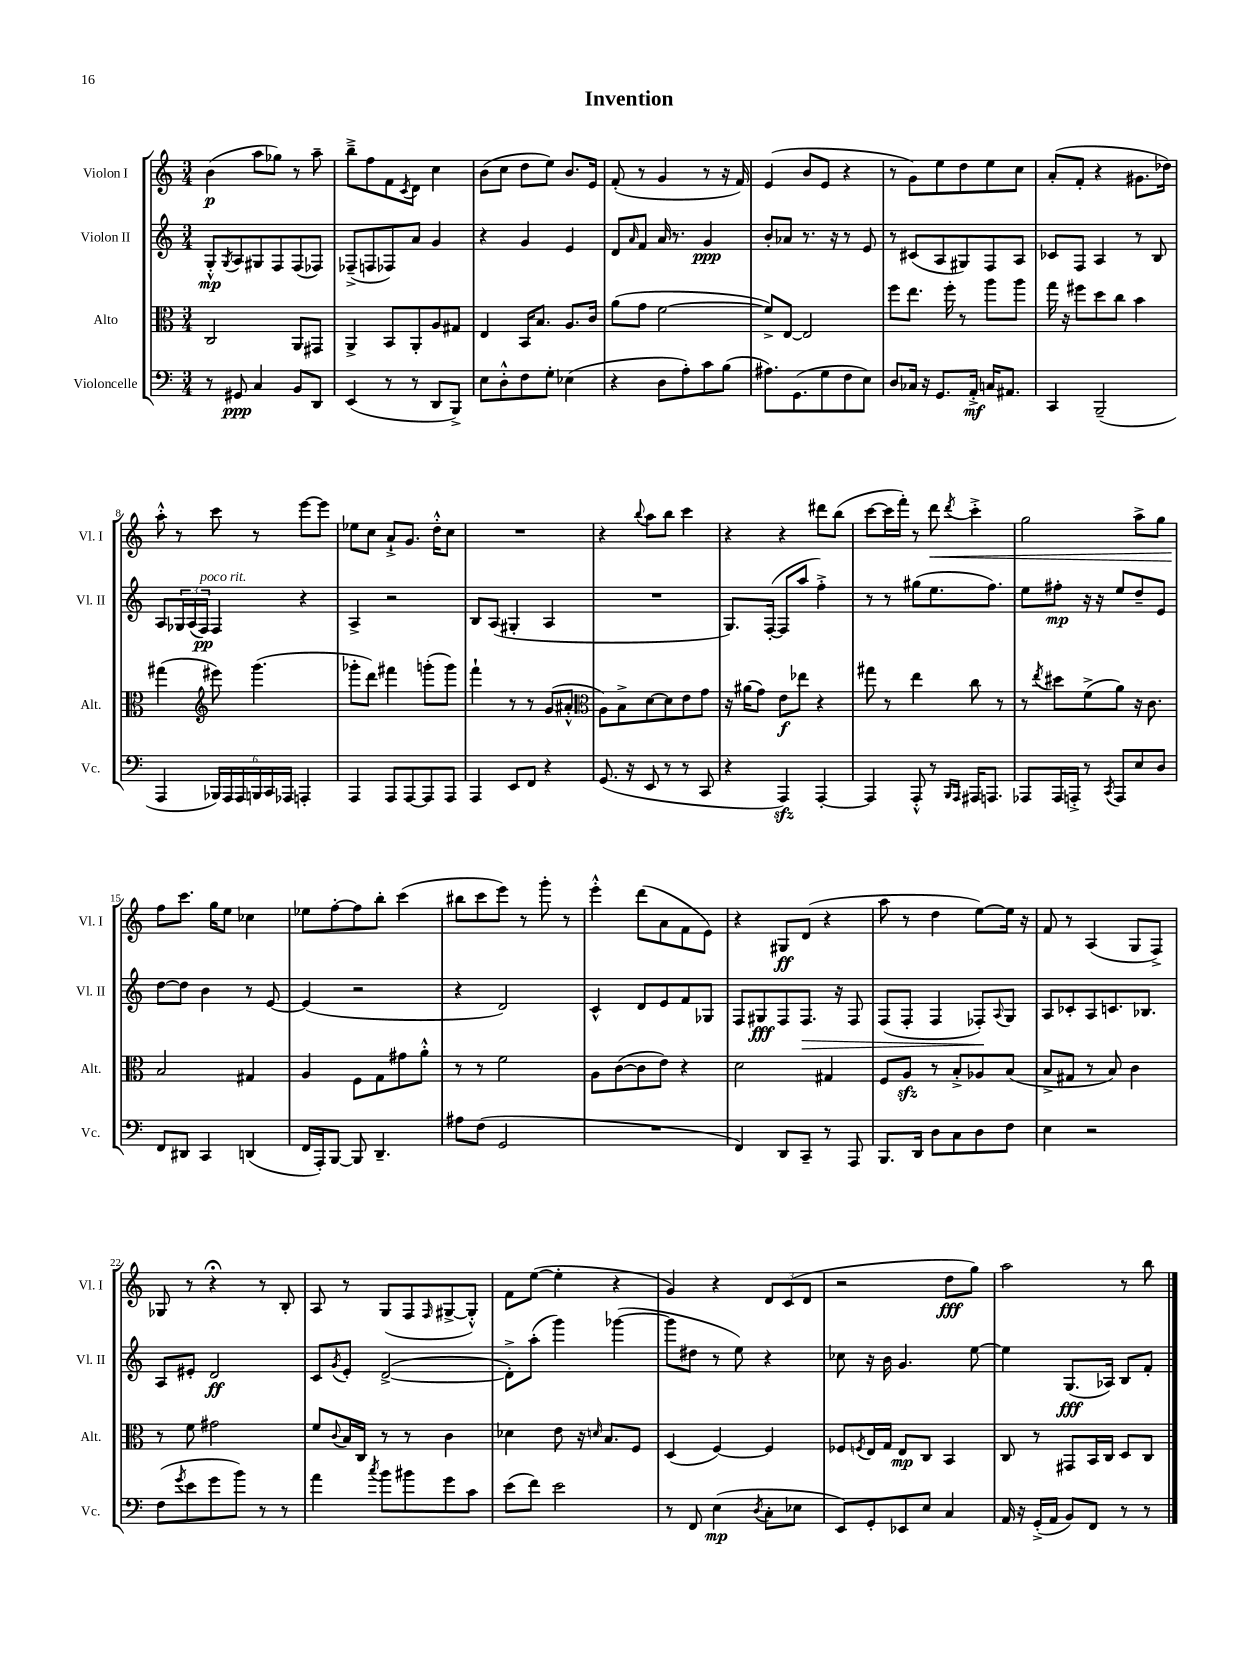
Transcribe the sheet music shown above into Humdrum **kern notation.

**kern	**kern	**kern	**kern
*staff4	*staff3	*staff2	*staff1
*clefF4	*clefC3	*clefG2	*clefG2
*k[]	*k[]	*k[]	*k[]
*M3/4	*M3/4	*M3/4	*M3/4
8r	2C	8G'^^	(4b
.	.	8qG	.
8GG#	.	8A	.
4C	.	8G#	8aa
.	.	8F	8gg-)
8BB	8AA	(8F	8r
8DD	8GG#	8F-)	8aa~
=	=	=	=
(4EE	4AA^	(8F-~^	8bb~^
.	.	8F	8ff
8r	8BB	8F-)	8f
.	.	.	8qc
8r	8AA'	8a	8d
8DD	8A	4g	4cc
8BBB^)	8G#	.	.
=	=	=	=
8E	4E	4r	(8b
8D'^^	.	.	8cc
8F	16BB	4g	8dd
.	8.B	.	.
8G'	.	.	8ee)
(4E-	8.A	4e	8.b
.	16c	.	16e
=	=	=	=
4r	(8a	8d	(8f'
.	.	16qqa	.
.	8g	8f	8r
8D	[2f	16a	4g
.	.	8.r	.
8A')	.	.	.
8c	.	4g	8r
(8B	.	.	16r
.	.	.	16f)
=	=	=	=
8.A#)	8f^])	8b'	(4e
.	[8E	8a-	.
(8.GG	.	.	.
.	2E]	8.r	8b
8G	.	.	8e
.	.	16r	.
8F	.	8r	4r
8E)	.	8e	.
=	=	=	=
8D	8ff	8r	8r
16C-	8.ee	(8c#	8g)
16r	.	.	.
8.GG	.	8A	8ee
.	16ff'	.	.
.	8r	8G#)	8dd
16AA'^	.	.	.
16C	8aa	8F	8ee
8.AA#	.	.	.
.	8aa	8A	8cc
=	=	=	=
4CC	16gg	8c-	(8a'
.	16r	.	.
.	8ff#	8F	8f'
(2BBB~	8dd	4A	4r
.	8cc	.	.
.	4b	8r	8.g#
.	.	8B	.
.	.	.	16dd-)
=	=	=	=
4AAA	(4gg#	8A	8aa'^^
.	.	24G-	8r
.	.	(24A	.
.	.	24F)	.
*	*clefG2	*	*
24BBB-)	8eee#)	4F	8ccc
24AAA	.	.	.
24AAA	.	.	.
24BBB	(4.ggg	.	8r
24CC	.	.	.
24AAA-	.	.	.
4AAA'	.	4r	[8eee
.	.	.	8eee]
=	=	=	=
4AAA	8ggg-'	4A^	8ee-
.	8ddd)	.	8cc
8AAA	4fff#	2r	8a`^
[8AAA	.	.	8.g
8AAA]	(8ggg'	.	.
.	.	.	16dd'^^
8AAA	8ggg)	.	8cc
=	=	=	=
4AAA	4fff`	8B	2.r
.	.	(8A	.
8EE	8r	4G#'	.
8FF	8r	.	.
4r	(8g	4A	.
.	8a#'^^	.	.
=	=	=	=
*	*clefC3	*	*
(8.GG	8A)	2.r	4r
.	8B^	.	.
16r	.	.	.
.	.	.	8qqbb
8EE	[8d	.	8aa
8r	8d]	.	8bb
8r	8e	.	4ccc
8CC	8g	.	.
=	=	=	=
4r	16r	8.G)	4r
.	(16a#	.	.
.	8g)	.	.
.	.	([16F'	.
4AAA)	8e	8F]	4r
.	8ee-	8aa	.
[4AAA'	4r	4ff'^)	8ddd#
.	.	.	(8bb
=	=	=	=
4AAA]	8gg#	8r	[8ccc
.	8r	8r	16ccc]
.	.	.	16fff')
8AAA'^^	4ee	(8gg#	8r
8r	.	8.ee	8ddd
16qqBBB	.	.	.
16qqAAA	.	.	8qddd
16AAA#	8cc	.	4ccc'^
8.AAA	.	8.ff)	.
.	8r	.	.
=	=	=	=
8AAA-	8r	8ee	2gg
.	8qee	.	.
16AAA-	8dd#	8ff#'	.
16AAA'^	.	.	.
8r	(8f^	16r	.
.	.	16r	.
8qCC	.	.	.
8AAA	8a)	8ee	.
8E	16r	8dd~	8aa^
.	8.c	.	.
8D	.	8e	8gg
=	=	=	=
8FF	2B	[8dd	8ff
8DD#	.	8dd]	8.ccc
4CC	.	4b	.
.	.	.	16gg
.	.	.	8ee
(4DD	4G#	8r	4cc-
.	.	[8e	.
=	=	=	=
16FF	4A	(4e]	8ee-
16AAA')	.	.	.
[8BBB	.	.	[8ff'
8BBB]	8F	2r	8ff]
4.DD~	8G	.	8bb'
.	8g#	.	(4ccc
.	8a'^^	.	.
=	=	=	=
8A#	8r	4r	8bb#
(8F	8r	.	8ccc
2GG	2f	2d)	8eee)
.	.	.	8r
.	.	.	8ggg'
.	.	.	8r
=	=	=	=
2.r	8A	4c^^	4eee'^^
.	([8c	.	.
.	8c]	8d	(8ddd
.	8e)	8e	8a
.	4r	8f	8f
.	.	8G-	8e)
=	=	=	=
4FF)	2d	8F	4r
.	.	8G#	.
8DD	.	8F	8G#
8CC~	.	8.F	(8d
8r	4G#	.	4r
.	.	16r	.
8AAA	.	8F	.
=	=	=	=
8.BBB	8F	(8F	8aa
.	8A	8F'	8r
16DD	.	.	.
8D	8r	4F	4dd
8C	8B'^	.	.
8D	8A-	8F-')	[8ee)
.	.	8qqA	.
8F	(8B	8G	16ee]
.	.	.	16r
=	=	=	=
4E	8B^	8A	8f
.	8G#	8c-'	8r
2r	8r	8A	(4A
.	8B)	8.c	.
.	4c	.	8G
.	.	8.B-	.
.	.	.	8F^)
=	=	=	=
(8F	8r	8A	8G-
8qg	.	.	.
8e	8f	8e#'	8r
8g	2g#	2d	4r;
8b)	.	.	.
8r	.	.	8r
8r	.	.	8B'
=	=	=	=
4a	8f	8c	8A
.	8qqc	8qg	.
.	16B	8e'	8r
.	16C	.	.
8qcc	.	.	.
8b	8r	([2d^	(8G
8b#	8r	.	8F
.	.	.	16qqF
8g	4c	.	[8G#^
8c	.	.	8G#'^^])
=	=	=	=
(8e	4d-	8d'^])	8f
8f)	.	(8aa'	([8ee
2e	8e	4ggg)	4ee']
.	16r	.	.
.	16qqd	.	.
.	8.B	.	.
.	.	([4ggg-	4r
.	8F	.	.
=	=	=	=
8r	(4D	8ggg-]	4g)
8FF	.	8dd#	.
(4E	[4F)	8r	4r
.	.	8ee)	.
8qD	.	.	.
8C'	4F]	4r	12d
.	.	.	(12c
8E-	.	.	.
.	.	.	12d
=	=	=	=
8EE)	8F-	8cc-	2r
.	8qF	.	.
8GG'	16E	16r	.
.	16G	16b	.
8EE-	8E	4.g	.
8E	8C	.	.
4C	4BB	.	8dd
.	.	[8ee	8gg)
=	=	=	=
16AA	8C	4ee]	2aa
16r	.	.	.
(16GG'^	8r	.	.
16AA	.	.	.
8BB)	8GG#	(8.G	.
8FF	16BB	.	.
.	16C	16A-)	.
8r	8D	8B	8r
8r	8C	8f'	8bb
==	==	==	==
*-	*-	*-	*-
